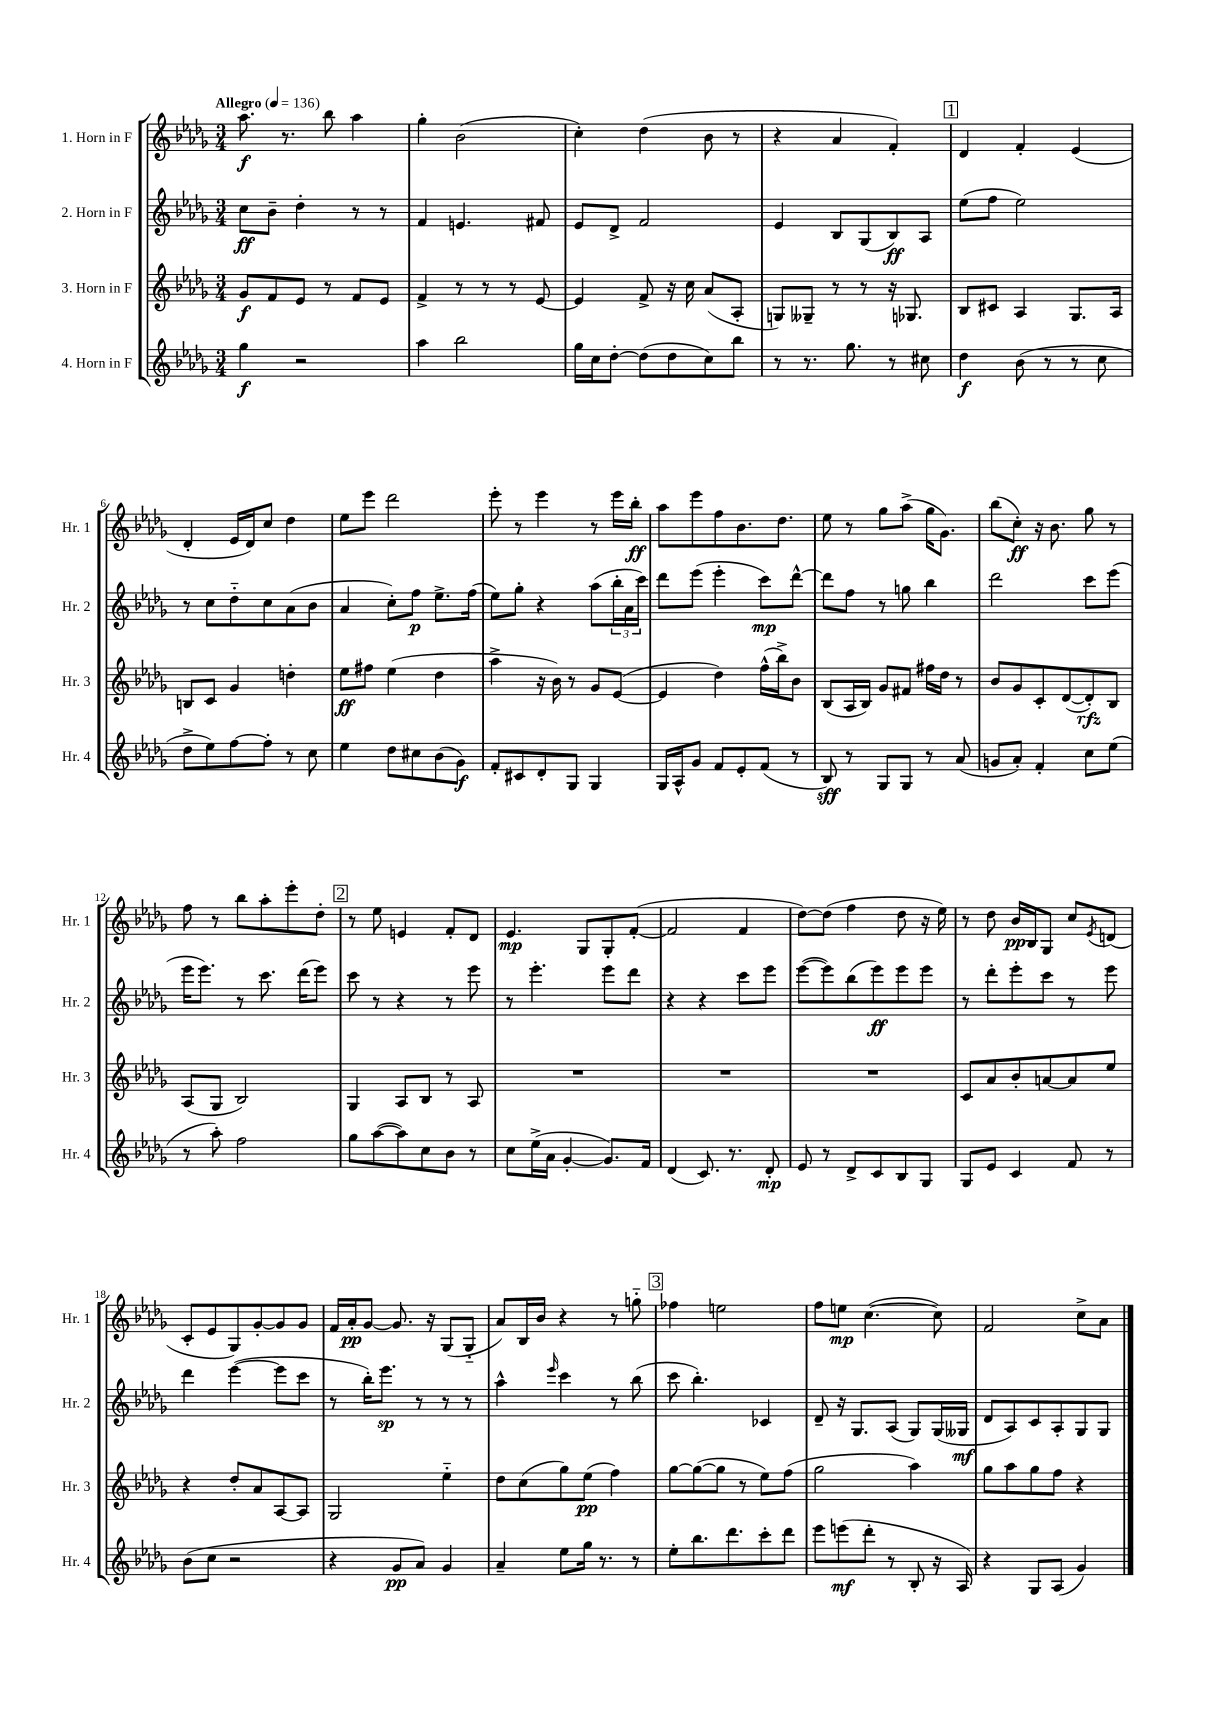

**kern	**kern	**kern	**kern
*staff4	*staff3	*staff2	*staff1
*clefG2	*clefG2	*clefG2	*clefG2
*k[b-e-a-d-g-]	*k[b-e-a-d-g-]	*k[b-e-a-d-g-]	*k[b-e-a-d-g-]
*M3/4	*M3/4	*M3/4	*M3/4
*MM136	*MM136	*MM136	*MM136
4gg-\	8g-/L	8cc\L	8.aa-\
.	8f/	8b-~\J	.
.	.	.	8.r
2r	8e-/J	4dd-'\	.
.	8r	.	8bb-\
.	8f/L	8r	4aa-\
.	8e-/J	8r	.
=	=	=	=
4aa-\	4f^/	4f/	4gg-'\
2bb-\	8r	4.e/	(2b-\
.	8r	.	.
.	8r	.	.
.	[8e-/	8f#/	.
=	=	=	=
16gg-\LL	4e-/]	8e-/L	4cc'\)
16cc\J	.	.	.
[8dd-'\J	.	8d-^/J	.
(8dd-\]L	8f^/	2f/	(4dd-\
8dd-\	16r	.	.
.	16cc\	.	.
8cc\)	(8a-/L	.	8b-\
8bb-\J	8A-'/J	.	8r
=	=	=	=
8r	8G/L)	4e-/	4r
8.r	8G--~/J	.	.
.	8r	8B-/L	4a-/
8.gg-\	.	.	.
.	8r	(8G-/	.
8r	16r	8B-/)	4f'/)
.	8.G-/	.	.
8cc#\	.	8A-/J	.
=	=	=	=
4dd-\	8B-/L	(8ee-\L	4d-/
.	8c#/J	8ff\J	.
(8b-\	4A-/	2ee-\)	4f'/
8r	.	.	.
8r	8.G-/L	.	(4e-/
8cc\	.	.	.
.	16A-/Jk	.	.
=	=	=	=
8dd-^\L	8B/L	8r	4d-'/
8ee-\)	8c/J	8cc\L	.
[8ff\	4g-/	8dd-'~\	16e-/LL
.	.	.	16d-/J)
8ff'\]J	.	8cc\	8cc/J
8r	4dd'\	(8a-\	4dd-\
8cc\	.	8b-\J	.
=	=	=	=
4ee-\	8ee-\L	4a-/	8ee-\L
.	8ff#\J	.	8eee-\J
8dd-\L	(4ee-\	8cc'\L)	2ddd-\
8cc#\	.	8ff\J	.
(8b-\	4dd-\	8.ee-^\L	.
8g-\J)	.	.	.
.	.	(16ff\Jk	.
=	=	=	=
8f'/L	4aa-^\	8ee-\L)	8eee-'\
8c#/	.	8gg-'\J	8r
8d-'/	16r	4r	4eee-\
.	16b-\)	.	.
8G-/J	8r	.	.
4G-/	8g-/L	(8aa-\L	8r
.	([8e-/J	24bb-'\L	16eee-\LL
.	.	24a-\	.
.	.	.	16bb-'\JJ
.	.	24ccc\JJ)	.
=	=	=	=
16G-/LL	4e-/]	8ddd-\L	8aa-\L
16A-^^/J	.	.	.
8g-/J	.	(8eee-\J	8eee-\
8f/L	4dd-\)	4eee-'\	8ff\
8e-'/	.	.	8.b-\
(8f/J	(16ff^^\LL	8ccc\L)	.
.	16bb-^\J)	.	8.dd-\J
8r	8b-\J	[8ddd-^^\J	.
=	=	=	=
8B-/)	(8B-/L	8ddd-\]L	8ee-\
8r	16A-/L	8ff\J	8r
.	16B-/JJ)	.	.
8G-/L	8g-/L	8r	8gg-\L
8G-/J	8f#/J	8gg\	(8aa-^\J
8r	16ff#\LL	4bb-\	16gg-\LK
.	16dd-\JJ	.	8.g-\J)
(8a-/	8r	.	.
=	=	=	=
8g/L	8b-/L	2ddd-\	(8bb-\L
8a-'/J)	8g-/	.	8cc'\J)
4f'/	8c'/	.	16r
.	.	.	8.b-\
.	([8d-/	.	.
8cc\L	8d-'/])	8ccc\L	8gg-\
(8ee-\J	8B-/J	(8eee-\J	8r
=	=	=	=
8r	(8A-/L	16eee-\LK	8ff\
.	.	8.eee-\J)	.
8aa-'\)	8G-/J	.	8r
2ff\	2B-/)	8r	8bb-\L
.	.	8.ccc\	8aa-'\
.	.	.	8eee-'\
.	.	(16ddd-\LK	.
.	.	8eee-\J)	8dd-'\J
=	=	=	=
8gg-\L	4G-/	8ccc\	8r
([8aa-\	.	8r	8ee-\
8aa-\])	8A-/L	4r	4e/
8cc\	8B-/J	.	.
8b-\J	8r	8r	8f'/L
8r	8A-/	8eee-\	8d-/J
=	=	=	=
8cc\L	2.r	8r	4.e-/
(16ee-^\L	.	4.eee-'\	.
16a-\JJ	.	.	.
[4g-'/	.	.	.
.	.	.	8G-/L
8.g-/]L)	.	8eee-\L	8G-'/
.	.	8ddd-\J	([8f'/J
16f/Jk	.	.	.
=	=	=	=
(4d-/	2.r	4r	2f/]
8.c/)	.	4r	.
8.r	.	.	.
.	.	8ccc\L	4f/
8d-'/	.	8eee-\J	.
=	=	=	=
8e-/	2.r	([8eee-\L	[8dd-\L)
8r	.	8eee-\])	(8dd-\]J
8d-^/L	.	(8bb-\	4ff\
8c/	.	8eee-\)	.
8B-/	.	8eee-\	8dd-\
8G-/J	.	8eee-\J	16r
.	.	.	16ee-\)
=	=	=	=
8G-/L	8c/L	8r	8r
8e-/J	8a-/	8ddd-'\L	8dd-\
4c/	8b-'/	8eee-'\	16b-/LL
.	.	.	16B-/J
.	[8a/	8ccc\J	8G-/J
8f/	8a/]	8r	8cc/L
.	.	.	8qe-/
8r	8ee-/J	8eee-\	(8d/J
=	=	=	=
(8b-\L	4r	4ddd-\	8c'/L
8cc\J	.	.	8e-/
2r	8dd-'/L	([4eee-\	8G-/)
.	8a-/	.	[8g-'/
.	[8A-/	8eee-\]L	8g-/]
.	8A-/]J	8ccc\J	8g-/J
=	=	=	=
4r	2G-/	8r	16f/LL
.	.	.	16a-'/J
.	.	16bb-'\LK)	[8g-/J
.	.	8.eee-\J	.
8g-/L	.	.	8.g-/]
8a-/J)	.	8r	.
.	.	.	16r
4g-/	4ee-'~\	8r	(8G-/L
.	.	8r	8G-'~/J
=	=	=	=
4a-~/	8dd-\L	4aa-^^\	8a-/L)
.	(8cc\	.	16B-/L
.	.	.	16b-/JJ
.	.	16qqeee-/	.
8ee-\L	8gg-\)	4ccc\	4r
16gg-\Jk	(8ee-\J	.	.
8.r	.	.	.
.	4ff\)	8r	8r
8r	.	(8bb-\	8gg'~\
=	=	=	=
8ee-'\L	[8gg-\L	8ccc\	4ff-\
8.bb-\	(8gg-\_	4.bb-'\)	.
.	8gg-\]J	.	2ee\
8.ddd-\	.	.	.
.	8r	.	.
8ccc'\	8ee-\L)	4c-/	.
8ddd-\J	(8ff\J	.	.
=	=	=	=
8eee-\L	2gg-\	8d-~/	8ff\L
(8eee\	.	16r	8ee\J
.	.	8.G-/L	.
8ddd-'\J	.	.	([4.cc\
8r	.	(8A-/J	.
8B-'/	4aa-\)	8G-/L)	.
16r	.	(16G-/L	8cc\])
16A-/)	.	16G--/JJ	.
=	=	=	=
4r	8gg-\L	8d-/L	2f/
.	8aa-\	8A-/)	.
8G-/L	8gg-\	8c/	.
(8A-/J	8ff\J	8A-'/	.
4g-/)	4r	8G-/	8cc^\L
.	.	8G-/J	8a-\J
==	==	==	==
*-	*-	*-	*-
